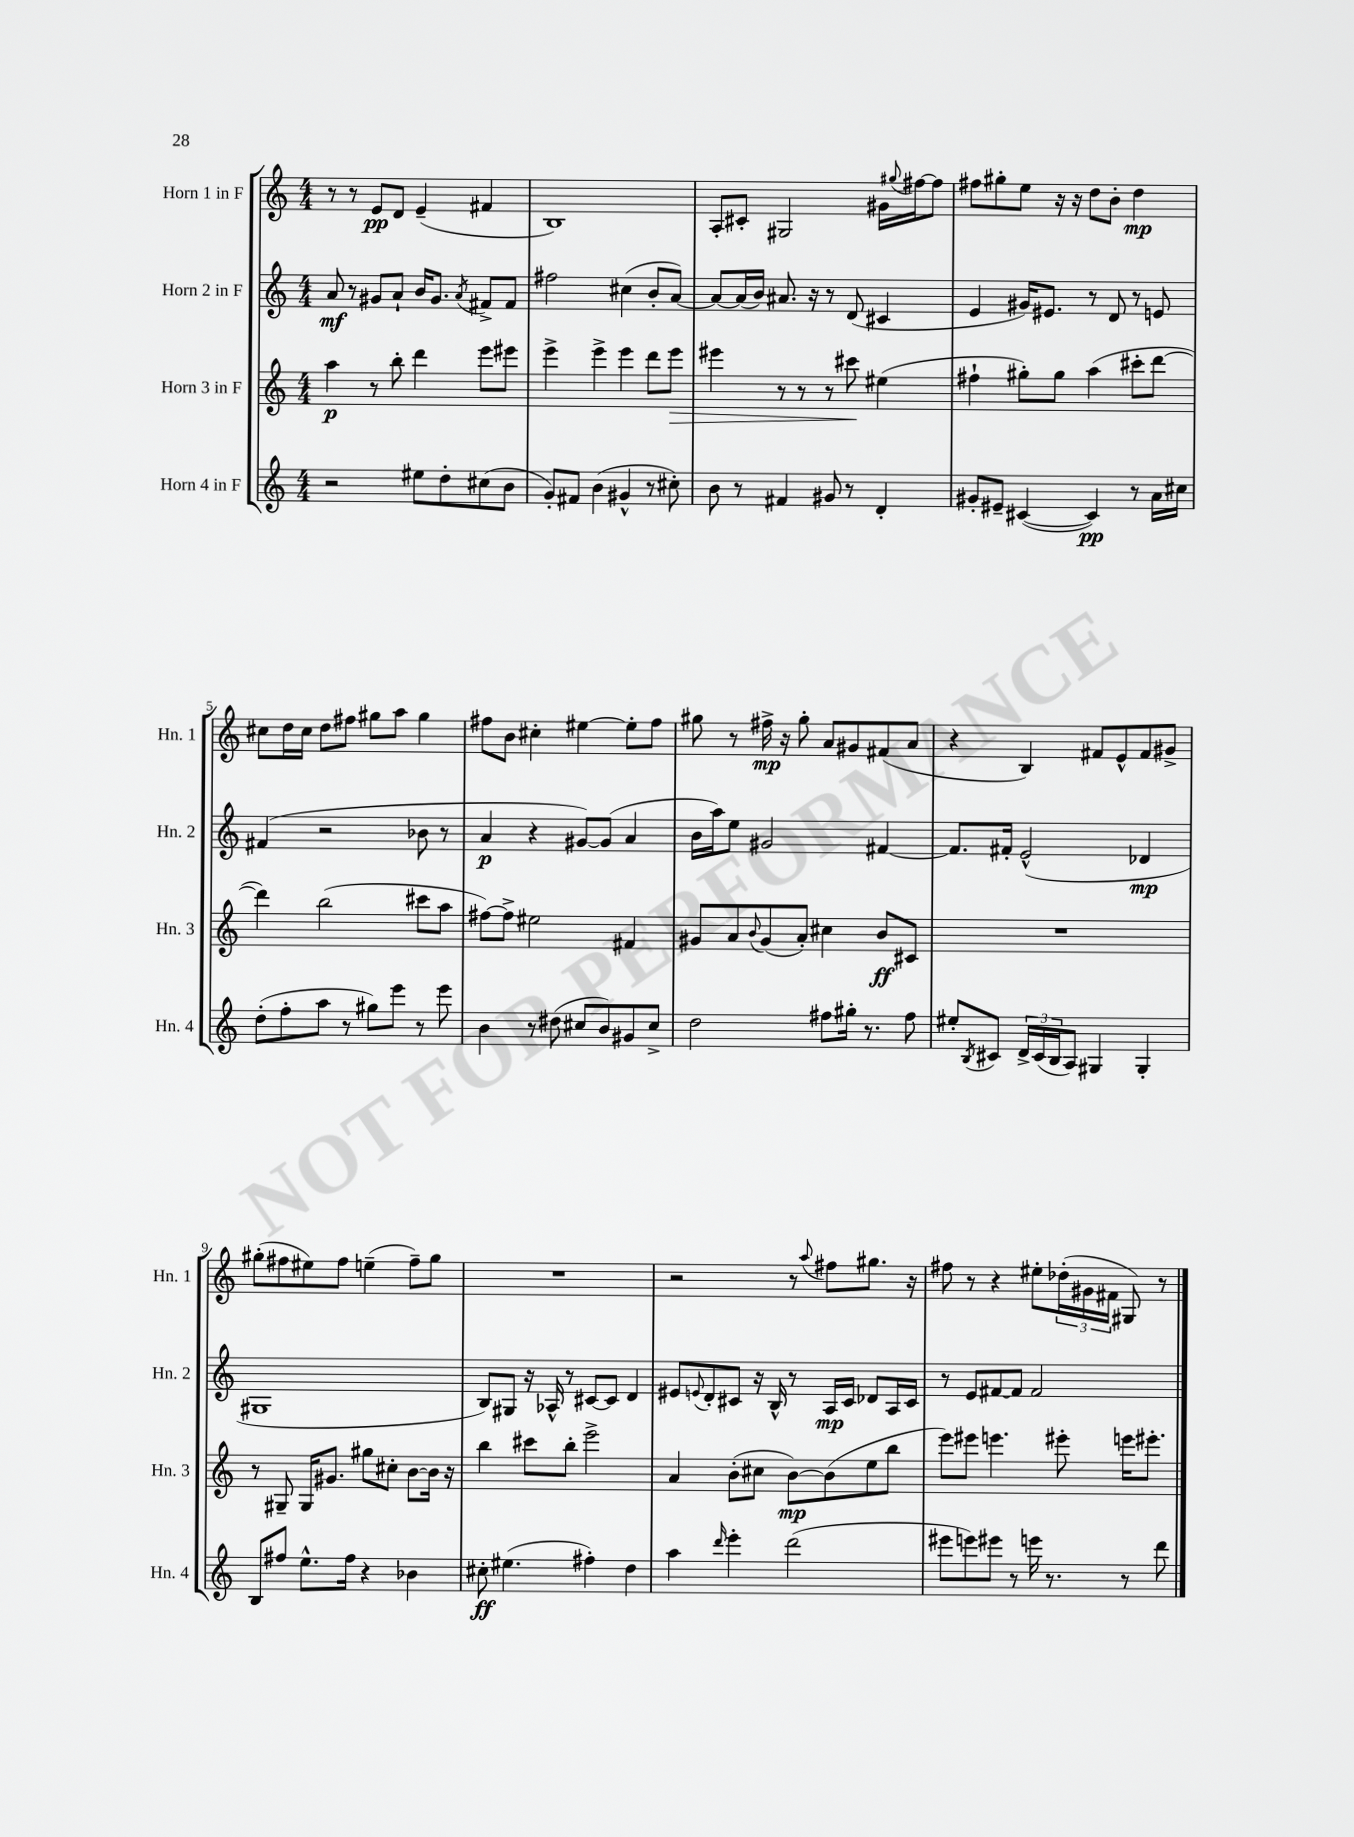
<<
\new StaffGroup <<
\new Staff = "s0" \with { instrumentName = "Horn 1 in F" shortInstrumentName = "Hn. 1" } {
    \clef treble \key c \major \numericTimeSignature \time 4/4
    r8 r8 e'8\pp d'8 e'4--( fis'4 |
    b1) |
    a8-. cis'8-. gis2 gis'16 \appoggiatura { gis''8 } fis''16~ fis''8 |
    fis''8 gis''8-. e''8 r16 r16 d''8 b'8-. d''4\mp |
    cis''8 d''16 cis''16 d''8 fis''8 gis''8 a''8 gis''4 |
    fis''8 b'8 cis''4-. eis''4~ eis''8-. fis''8 |
    gis''8 r8 fis''16->\mp r16 gis''8-. a'8 gis'8 fis'8( a'8 |
    r4 b4) fis'8 e'8-^ fis'8 gis'8-> |
    gis''8-.( fis''8 eis''8) fis''8 e''4--( fis''8--) gis''8 |
    R1 |
    r2 r8 \appoggiatura { a''8 } fis''8 gis''8. r16 |
    fis''8 r8 r4 eis''8-. \tuplet 3/2 { des''16-.( gis'16 fis'16 } gis8) r8 \bar "|." |
}
\new Staff = "s1" \with { instrumentName = "Horn 2 in F" shortInstrumentName = "Hn. 2" } {
    \clef treble \key c \major \numericTimeSignature \time 4/4
    a'8\mf r8 gis'8 a'8-! b'16 gis'8. \acciaccatura { a'8 } fis'8-> fis'8 |
    fis''2 cis''4( b'8-. a'8~) |
    a'8~ a'16( b'16) ais'8. r16 r8 d'8( cis'4 |
    e'4 gis'16) eis'8. r8 d'8 r8 e'8 |
    fis'4( r2 bes'8 r8 |
    a'4\p r4 gis'8~) gis'8( a'4 |
    b'16 a''16) e''8 gis'2 fis'4~ |
    fis'8. fis'16-. e'2-^( des'4\mp |
    gis1 |
    b8) gis8 r16 aes16-^ r8 cis'8~ cis'8 d'4 |
    eis'8 \appoggiatura { e'8 } d'8-. cis'8 r16 b16-^ r8 a16\mp cis'16 des'8 a16 cis'16 |
    r8 e'8 fis'8~ fis'8 fis'2 \bar "|." |
}
\new Staff = "s2" \with { instrumentName = "Horn 3 in F" shortInstrumentName = "Hn. 3" } {
    \clef treble \key c \major \numericTimeSignature \time 4/4
    a''4\p r8 b''8-. d'''4 e'''8 eis'''8 |
    e'''4-> e'''4-> e'''4 d'''8 e'''8\> |
    eis'''4 r8 r8 r8 cis'''8\! eis''4( |
    fis''4-! gis''8-.) gis''8 a''4( cis'''8-. d'''8~ |
    d'''4) b''2( cis'''8 a''8 |
    fis''8~) fis''8-> eis''2 fis'4 |
    gis'8 a'8 \appoggiatura { b'8 } gis'8( a'8-.) cis''4 b'8\ff cis'8 |
    R1 |
    r8 gis8-- gis16 gis'8. gis''8 cis''8-. b'8~ b'16 r16 |
    b''4 cis'''8 b''8-. e'''2-> |
    a'4 b'8-.( cis''8 b'8~\mp) b'8( e''8 b''8 |
    e'''8) eis'''8 e'''4. eis'''8-. e'''16 eis'''8.-. \bar "|." |
}
\new Staff = "s3" \with { instrumentName = "Horn 4 in F" shortInstrumentName = "Hn. 4" } {
    \clef treble \key c \major \numericTimeSignature \time 4/4
    r2 eis''8 d''8-. cis''8( b'8 |
    g'8-.) fis'8 b'4( gis'4-^ r8 cis''8-.) |
    b'8 r8 fis'4 gis'8 r8 d'4-. |
    gis'8-. eis'8-- cis'4~( cis'4\pp) r8 a'16 cis''16 |
    d''8-.( f''8-. a''8 r8 gis''8) e'''8 r8 e'''8 |
    b'4 r8 dis''8( cis''8 b'8) gis'8 cis''8-> |
    d''2 fis''8 gis''16-. r8. fis''8 |
    eis''8-. \acciaccatura { b8 } cis'8 \tuplet 3/2 { d'16-> cis'16( b16 } a8) gis4 gis4-. |
    b8 fis''8 e''8.-^ fis''16 r4 bes'4 |
    cis''8-.\ff eis''4.( fis''4-.) d''4 |
    a''4 \grace { d'''16 } e'''4-. d'''2( |
    eis'''8 e'''8) eis'''8 r8 e'''16 r8. r8 d'''8 \bar "|." |
}
>>
>>
